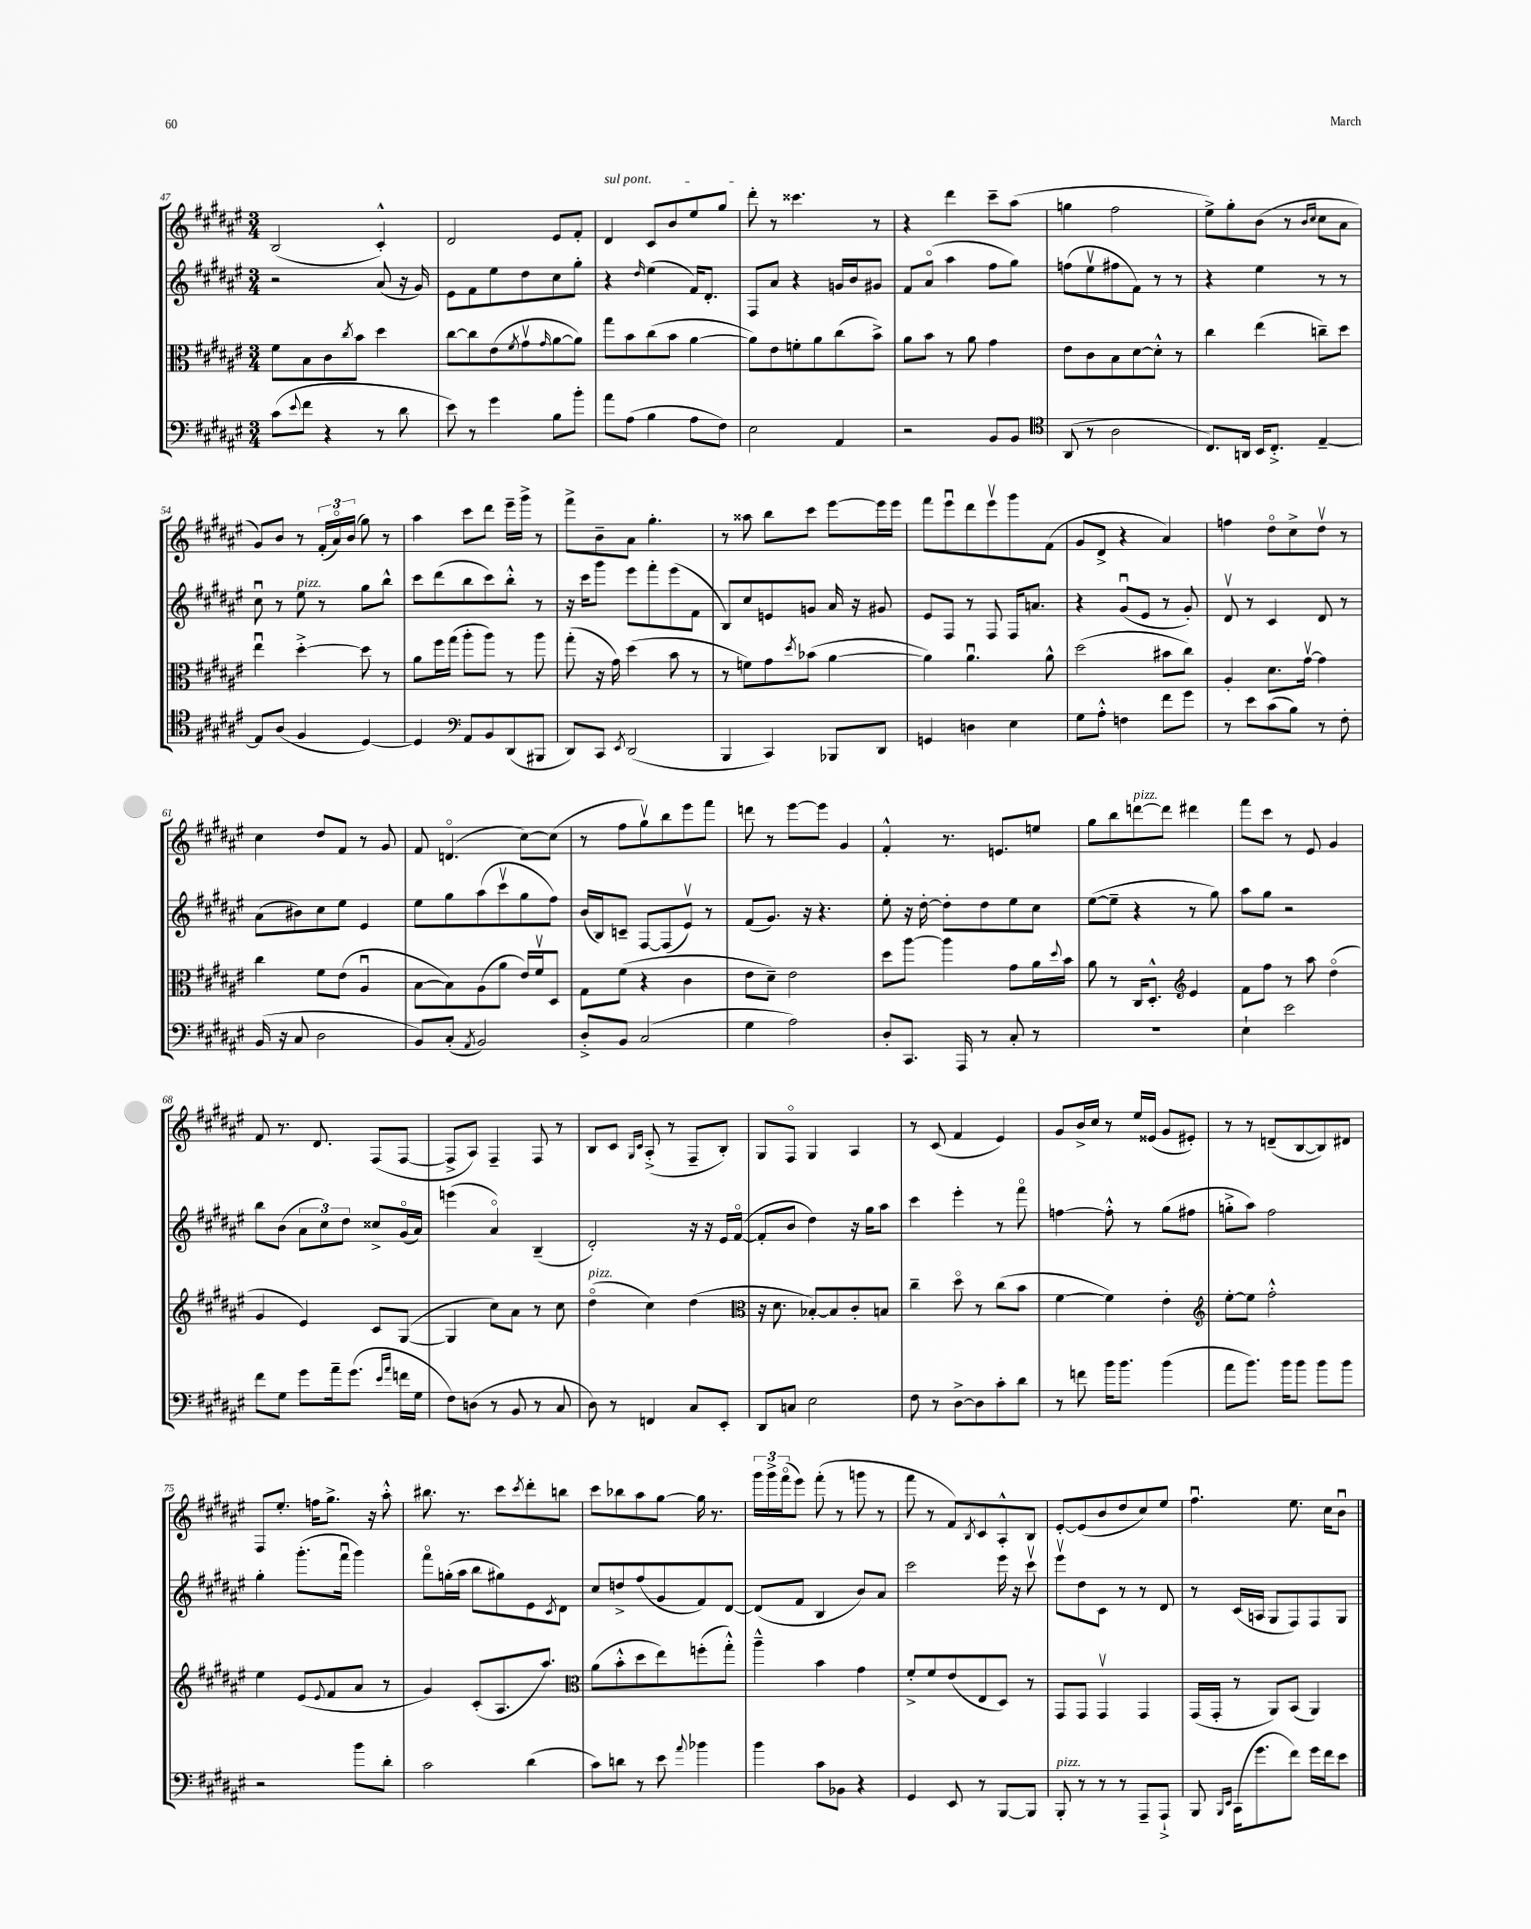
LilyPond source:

<<
\new StaffGroup <<
\new Staff = "s0" {
    \clef treble \key fis \major \numericTimeSignature \time 3/4
    b2( cis'4-.-^) |
    dis'2 eis'8 fis'8-. |
    \once \override TextSpanner.bound-details.left.text = \markup { \italic "sul pont." } dis'4\startTextSpan cis'8 b'8 eis''8 gis''8 |
    dis'''8-.\stopTextSpan r8 cisis'''4. r8 |
    r4 dis'''4 cis'''8-- ais''8( |
    g''4 fis''2 |
    eis''8->) gis''8-. b'8( r8 \grace { b'16 cis''16 } cis''8 ais'8 |
    gis'8) b'8 r8 \tuplet 3/2 { fis'16-.( ais'16\flageolet) b'16( } gis''8) r8 |
    ais''4 cis'''8 dis'''8 eis'''16-- gis'''16-> r8 |
    fis'''8-> b'8-- ais'8 gis''4.-. |
    r8 aisis''8 b''8 cis'''8 eis'''8~ eis'''16 eis'''16 |
    fis'''8 eis'''8\downbow dis'''8 eis'''8\upbow gis'''8 fis'8( |
    gis'8 dis'8-> r4 ais'4) |
    f''4 dis''8\flageolet cis''8-> dis''8\upbow r8 |
    cis''4 dis''8 fis'8 r8 gis'8 |
    fis'8 d'4.\flageolet( cis''8~) cis''8( |
    r8 fis''8 gis''8\upbow) b''8 eis'''8 fis'''8 |
    d'''8 r8 eis'''8~ eis'''8 gis'4 |
    fis'4-.-^ r8. e'8. e''8 |
    gis''8 b''8 d'''8~^\markup { \italic "pizz." } d'''8 dis'''4 |
    fis'''8 cis'''8 r8 eis'8 gis'4 |
    fis'8 r8. dis'8. fis8( fis8~ |
    fis8-> ais8) fis4-- fis8 r8 |
    b8 cis'8 \grace { gis16 cis'16 } ais8-.->( r8 fis8-- b8-.) |
    gis8 fis8\flageolet gis4 ais4 |
    r8 cis'8( fis'4 eis'4) |
    gis'8 b'16-> cis''16 r8 eis''16 eisis'16( gis'8 eis'8-.) |
    r8 r8 d'8--( b8~ b8) dis'8 |
    fis8 eis''8.-. f''16 gis''8.-> r16 ais''8-.-^ |
    bis''8. r8. cis'''8 \acciaccatura { cis'''8 } dis'''8-. b''8 |
    cis'''8 bes''8 ais''8 gis''8~ gis''16 r8. |
    \tuplet 3/2 { gis'''16 gis'''16-> fis'''16\flageolet( } eis'''8) fis'''8-.( r8 g'''8 r8 |
    fis'''8 r8 fis'8) \acciaccatura { b8 } cis'8 ais8-.-^ b8 |
    eis'8~-. eis'8( b'8 dis''8 cis''8) eis''8 |
    fis''4.\downbow eis''8. cis''16 b'8\downbow \bar "|." |
}
\new Staff = "s1" {
    \clef treble \key fis \major \numericTimeSignature \time 3/4
    r2 ais'8( r16 gis'16) |
    eis'8 fis'8 eis''8 dis''8 cis''8 gis''8-. |
    r4 \grace { dis''16 } eis''4( fis'16) dis'8.-. |
    fis8 ais'8 r4 g'16 b'16 gis'8 |
    fis'8 ais'8\flageolet( ais''4 fis''8 gis''8) |
    f''8( eis''8\upbow fis''8 fis'8) r8 r8 |
    r4 eis''4 r8 r8 |
    cis''8\downbow r8 eis''8^\markup { \italic "pizz." } r8 gis''8 b''8-^ |
    cis'''8 dis'''8( b''8 cis'''8) b''8-.-^ r8 |
    r16 cis'''16 gis'''8 eis'''8 fis'''8-. eis'''8( fis'8 |
    b8) cis''8 e'8 g'8 ais'16 r16 gis'8 |
    eis'8 fis8 r8 fis8 fis16 a'8. |
    r4 gis'8\downbow( eis'8 r8 gis'8-.) |
    dis'8\upbow r8 cis'4 dis'8 r8 |
    ais'8( bis'8) cis''8 eis''8 eis'4 |
    eis''8 gis''8 ais''8( cis'''8\upbow gis''8 fis''8) |
    b'16( b16) c'8-- fis8~ fis8( eis'8\upbow) r8 |
    fis'8( gis'8.) r16 r4. |
    eis''8-. r16 dis''16~-. dis''8-. dis''8 eis''8 cis''8 |
    eis''8~( eis''8-- r4 r8 gis''8) |
    ais''8 gis''8 r2 |
    b''8 b'8( \tuplet 3/2 { ais'8 cis''8) dis''8 } cisis''8-> gis'16\flageolet( ais'16) |
    e'''4( ais'4\flageolet) b4--( |
    dis'2-.) r16 r16 eis'16 fis'16~\flageolet( |
    fis'8-. b'8 dis''4) r16 gis''16 ais''8 |
    cis'''4 eis'''4-. r8 fis'''8\flageolet |
    f''4~ f''8-.-^ r8 gis''8( fis''8 |
    g''8-.-> ais''8) fis''2 |
    gis''4-. gis'''8.-.( fis'''16\downbow gis'''4) |
    fis'''8\flageolet g''16-.( ais''16 b''8 gis''8) eis'8 \acciaccatura { cis'8 } dis'8 |
    cis''8 d''8-> fis''8( gis'8 fis'8) dis'8~ |
    dis'8( fis'8 b4 b'8) ais'8 |
    cis'''2 eis'''16 r16 cis'''8\upbow |
    eis'''8\upbow dis''8 cis'8 r8 r8 dis'8 |
    r8 cis'16( a16 gis8 fis8) fis8 gis8 \bar "|." |
}
\new Staff = "s2" {
    \clef alto \key fis \major \numericTimeSignature \time 3/4
    fis'8 b8 cis'8 \acciaccatura { cis''8 } b'8 dis''4 |
    cis''8~ cis''8 eis'8( \acciaccatura { fis'8 } gis'8\upbow \grace { gis'16 } ais'8~ ais'8) |
    gis''8 b'8 cis''8( b'8 ais'4~ |
    ais'8) eis'8 f'8-. ais'8 cis''8( b'8->) |
    ais'8 b'8 r8 ais'8 gis'4 |
    eis'8 cis'8 b8 dis'8~ dis'8-.-^ r8 |
    cis''4 eis''4( c''8--) dis''8 |
    eis''4\downbow dis''4~-.-> dis''8 r8 |
    ais'8 fis''16 gis''16( ais''8-. ais''8) r8 ais''8 |
    gis''8-.( r16 gis'16) dis''4( b'8 r8 |
    r8 f'8) gis'8 \acciaccatura { dis''8 } bes'8( ais'4~ |
    ais'4) ais'4.\downbow ais'8-^ |
    dis''2( bis'8 cis''8) |
    ais4-. dis'8. gis'16~\upbow gis'4 |
    cis''4 fis'8 eis'8( ais4\downbow |
    b8~ b8) ais8( ais'8 eis'16) fis'16\upbow dis8 |
    gis8 fis'8( r4 cis'4 |
    eis'8 dis'8--) eis'2 |
    dis''8 ais''8~ ais''4 gis'8 ais'16 \appoggiatura { dis''8 } b'16 |
    ais'8 r8 cis16 dis8.-.-^ \clef treble eis'4 |
    fis'8 fis''8 r8 ais''8 dis''4\flageolet( |
    gis'4 eis'4) cis'8 gis8~( |
    gis4 cis''8) ais'8 r8 cis''8 |
    dis''4\flageolet^\markup { \italic "pizz." }( cis''4) dis''4( |
    \clef alto r16 dis'8. bes8~-.) bes8 cis'8-. b8 |
    cis''4-- dis''8\flageolet r8 cis''8( b'8 |
    fis'4~ fis'4) eis'4-. |
    \clef treble eis''8~-. eis''8 fis''2-.-^ |
    eis''4 eis'8( \appoggiatura { eis'8 } fis'8 ais'8 r8 |
    gis'4) cis'8-.( ais8. ais''8.) |
    \clef alto ais'8( b'8-.-^ dis''8 eis''8) f''8-.( gis''8-.-^) |
    ais''4---^ b'4 gis'4 |
    fis'8-.-> fis'8 eis'8( eis8 dis8) r8 |
    gis,8 gis,8 gis,4\upbow gis,4 |
    gis,16( gis,16-. r8 ais,8) b,8( ais,4) \bar "|." |
}
\new Staff = "s3" {
    \clef bass \key fis \major \numericTimeSignature \time 3/4
    cis'8( \appoggiatura { eis'8 } fis'8 r4 r8 dis'8 |
    eis'8) r8 gis'4 b8 b'8-. |
    ais'8 ais8( b4 ais8 fis8) |
    eis2 ais,4 |
    r2 b,8 b,8 |
    \clef tenor ais,8( r8 ais2 |
    cis8.) a,16 b,16 cis8.-.-> eis4~-- |
    eis8 ais8( fis4 dis4~) |
    dis4 \clef bass ais,8 b,8 dis,8( bis,,8 |
    dis,8) cis,8 \acciaccatura { eis,8 } dis,2( |
    b,,4 cis,4) bes,,8 dis,8 |
    g,4 d4 eis4 |
    gis8 ais8-.-^ f4 fis'8 gis'8 |
    r8 eis'8 cis'8( b8) r8 fis8-. |
    b,16( r16 cis8 dis2 |
    b,8) cis8-.( \acciaccatura { ais,8 } b,2) |
    dis8-.-> b,8 cis2( |
    gis4 ais2) |
    dis8-. cis,8. ais,,16 r8 cis8-. r8 |
    R2. |
    eis4-! eis'2 |
    fis'8 gis8 gis'8 ais'16-- gis'8.( \grace { eis'16 ais'16 } f'16 gis16 |
    fis8) d8( r8 b,8 r8 cis8 |
    dis8) r8 f,4 cis8 eis,8-. |
    dis,8 c8 eis2 |
    fis8 r8 dis8~-> dis8 cis'8-. dis'8 |
    r8 f'8 b'16 b'8. b'4( |
    ais'8 b'8.) b'16 b'8 b'8 b'8 |
    r2 b'8 dis'8-. |
    cis'2 dis'4( |
    cis'8) d'8 r8 eis'8 \appoggiatura { ais'8 } bes'4 |
    b'4 cis'8 bes,8 r4 |
    gis,4 eis,8 r8 b,,8~ b,,8 |
    b,,8-.^\markup { \italic "pizz." } r8 r8 r8 ais,,8-- ais,,8-!-> |
    b,,8 \grace { b,,16 eis,16 } cis,16( gis'8. fis'8) gis'16 fis'16 eis'8 \bar "|." |
}
>>
>>
\layout { \context { \Score currentBarNumber = #47 } }
